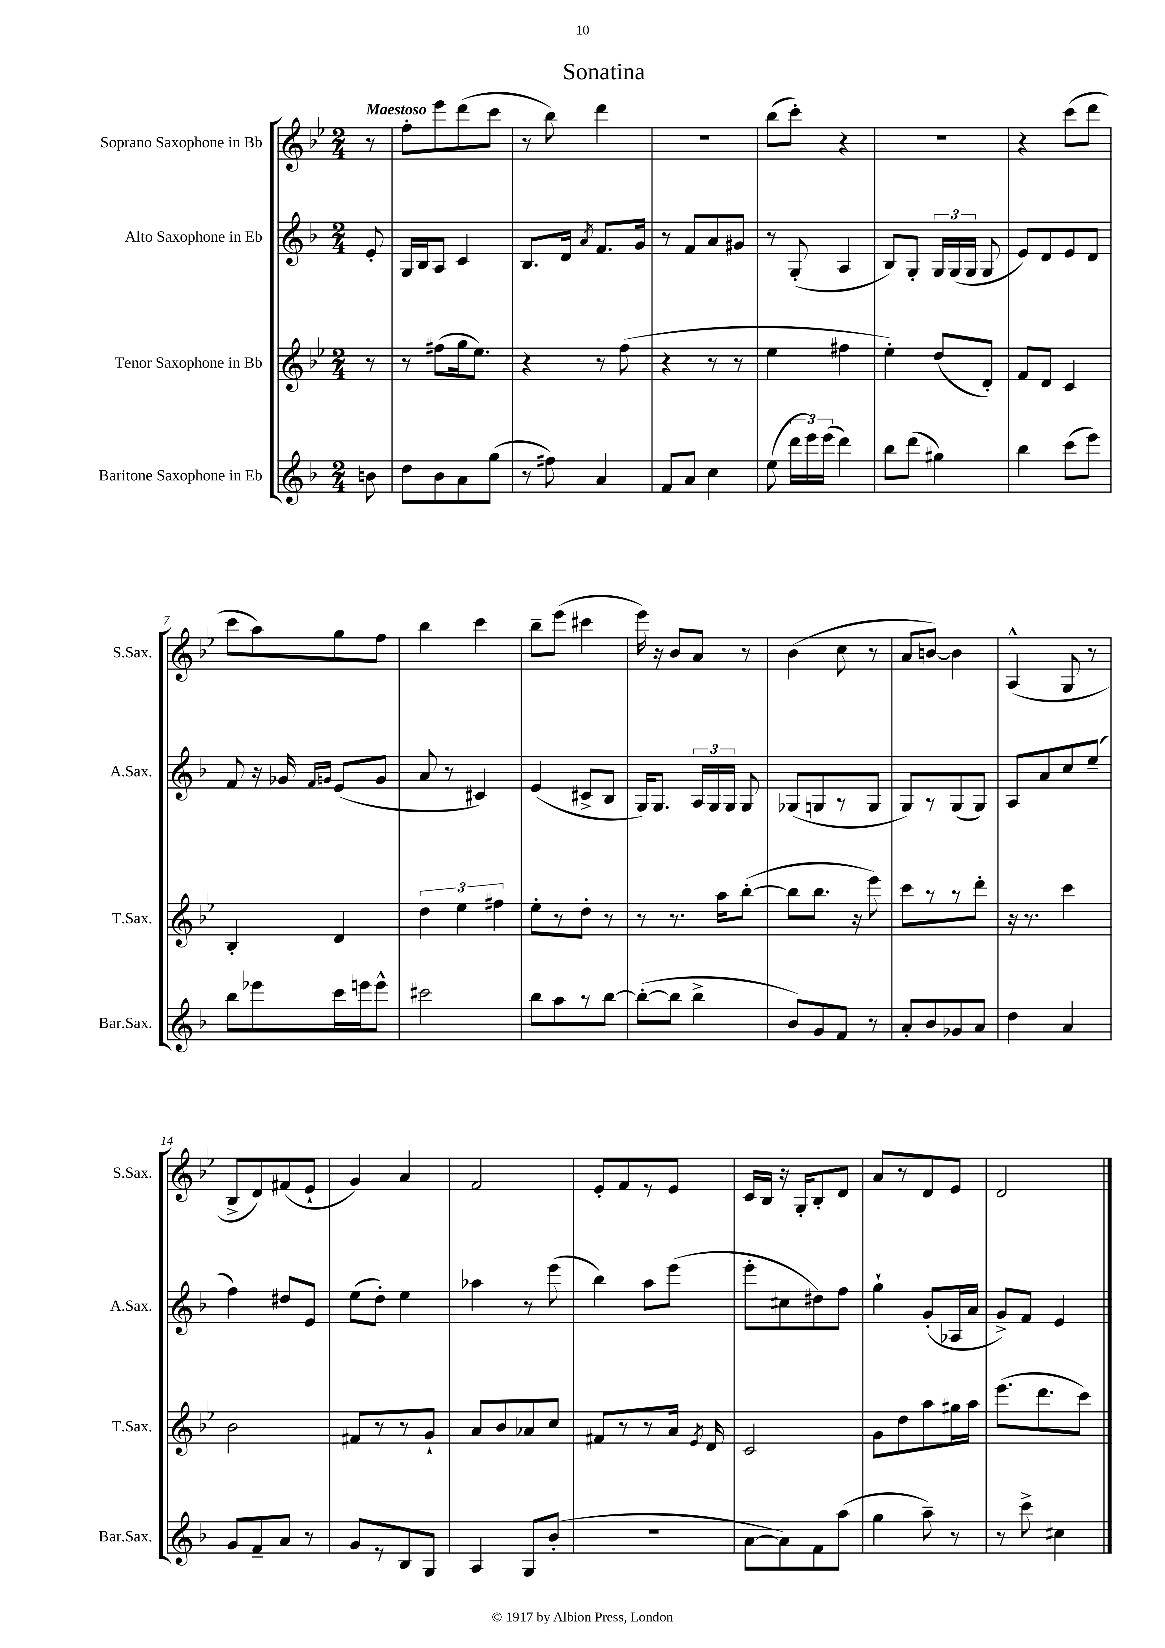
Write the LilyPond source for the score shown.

\header { title = "Sonatina" }
<<
\new StaffGroup <<
\new Staff = "s0" \with { instrumentName = "Soprano Saxophone in Bb" shortInstrumentName = "S.Sax." } {
    \clef treble \key bes \major \numericTimeSignature \time 2/4 \partial 8 \tempo "Maestoso"
    \autoBeamOff r8 |
    f''8[-. ees'''8 d'''8( c'''8] |
    r8 bes''8) d'''4 |
    R2 |
    bes''8[( c'''8]-.) r4 |
    R2 |
    r4 c'''8[( d'''8] |
    c'''8[ a''8) g''8 f''8] |
    bes''4 c'''4 |
    bes''8[-- ees'''8]( cis'''4 |
    ees'''16) r16 bes'8[ a'8] r8 |
    bes'4( c''8 r8 |
    a'8[ b'8]~) b'4 |
    a4-^( g8 r8 |
    bes8[-> d'8) fis'8( ees'8]-! |
    g'4) a'4 |
    f'2 |
    ees'8[-. f'8 r8 ees'8] |
    c'16[ bes16] r16 g16[-. bes8-. d'8] |
    a'8[ r8 d'8 ees'8] |
    d'2 \bar "|." |
}
\new Staff = "s1" \with { instrumentName = "Alto Saxophone in Eb" shortInstrumentName = "A.Sax." } {
    \clef treble \key f \major \numericTimeSignature \time 2/4 \partial 8
    \autoBeamOff e'8-. |
    g16[ bes16 a8] c'4 |
    bes8.[ d'16] \acciaccatura { a'8 } f'8.[ g'16] |
    r8 f'8[ a'8 gis'8] |
    r8 g8-.( a4 |
    bes8[) g8]-. \tuplet 3/2 { g16[ g16( g16] } g8 |
    e'8[) d'8 e'8 d'8] |
    f'8 r16 ges'16 \grace { f'16[ g'16] } e'8[( g'8] |
    a'8 r8 cis'4) |
    e'4( cis'8[-> bes8] |
    g16[) g8.] \tuplet 3/2 { a16[ g16 g16] } g8 |
    ges8[( g8 r8 g8] |
    g8[) r8 g8( g8]) |
    a8[ a'8 c''8 e''8]--( |
    f''4) dis''8[ e'8] |
    e''8[( d''8]-.) e''4 |
    aes''4 r8 e'''8( |
    bes''4) a''8[ e'''8]( |
    e'''8[-. cis''8 dis''8) f''8] |
    g''4-! g'8[-.( aes16 a'16] |
    g'8[->) f'8] e'4 \bar "|." |
}
\new Staff = "s2" \with { instrumentName = "Tenor Saxophone in Bb" shortInstrumentName = "T.Sax." } {
    \clef treble \key bes \major \numericTimeSignature \time 2/4 \partial 8
    \autoBeamOff r8 |
    r8 fis''8[( g''16 ees''8.]) |
    r4 r8 f''8( |
    r4 r8 r8 |
    ees''4 fis''4 |
    ees''4-.) d''8[( d'8]-.) |
    f'8[ d'8] c'4 |
    bes4-. d'4 |
    \tuplet 3/2 { d''4 ees''4 fis''4 } |
    ees''8[-. r8 d''8]-. r8 |
    r8 r8. a''16[ bes''8]~-.( |
    bes''8[ bes''8.] r16 ees'''8) |
    c'''8[ r8 r8 d'''8]-. |
    r16 r8. c'''4 |
    bes'2 |
    fis'8[ r8 r8 g'8]-! |
    a'8[ bes'8 aes'8 c''8] |
    fis'8[ r8 r8 a'16] \acciaccatura { ees'8 } d'16 |
    c'2 |
    g'8[ d''8 a''8 gis''16 a''16] |
    ees'''8.[( d'''8. c'''8]) \bar "|." |
}
\new Staff = "s3" \with { instrumentName = "Baritone Saxophone in Eb" shortInstrumentName = "Bar.Sax." } {
    \clef treble \key f \major \numericTimeSignature \time 2/4 \partial 8
    \autoBeamOff b'8 |
    d''8[ bes'8 a'8 g''8]( |
    r8 fis''8) a'4 |
    f'8[ a'8] c''4 |
    e''8( \tuplet 3/2 { d'''16[ e'''16) e'''16]( } d'''4) |
    bes''8[ d'''8]( gis''4) |
    bes''4 c'''8[( e'''8]) |
    bes''8[ ees'''8 c'''16 e'''16 e'''8]-^ |
    cis'''2 |
    bes''8[ a''8 r8 bes''8]~ |
    bes''8[~-.( bes''8] bes''4-> |
    bes'8[) g'8 f'8] r8 |
    a'8[-. bes'8 ges'8 a'8] |
    d''4 a'4 |
    g'8[ f'8-- a'8] r8 |
    g'8[ r8 bes8 g8] |
    a4 g8[ bes'8]-.( |
    R2 |
    a'8[~ a'8) f'8 a''8]( |
    g''4 a''8--) r8 |
    r8 c'''8-> cis''4 \bar "|." |
}
>>
>>
